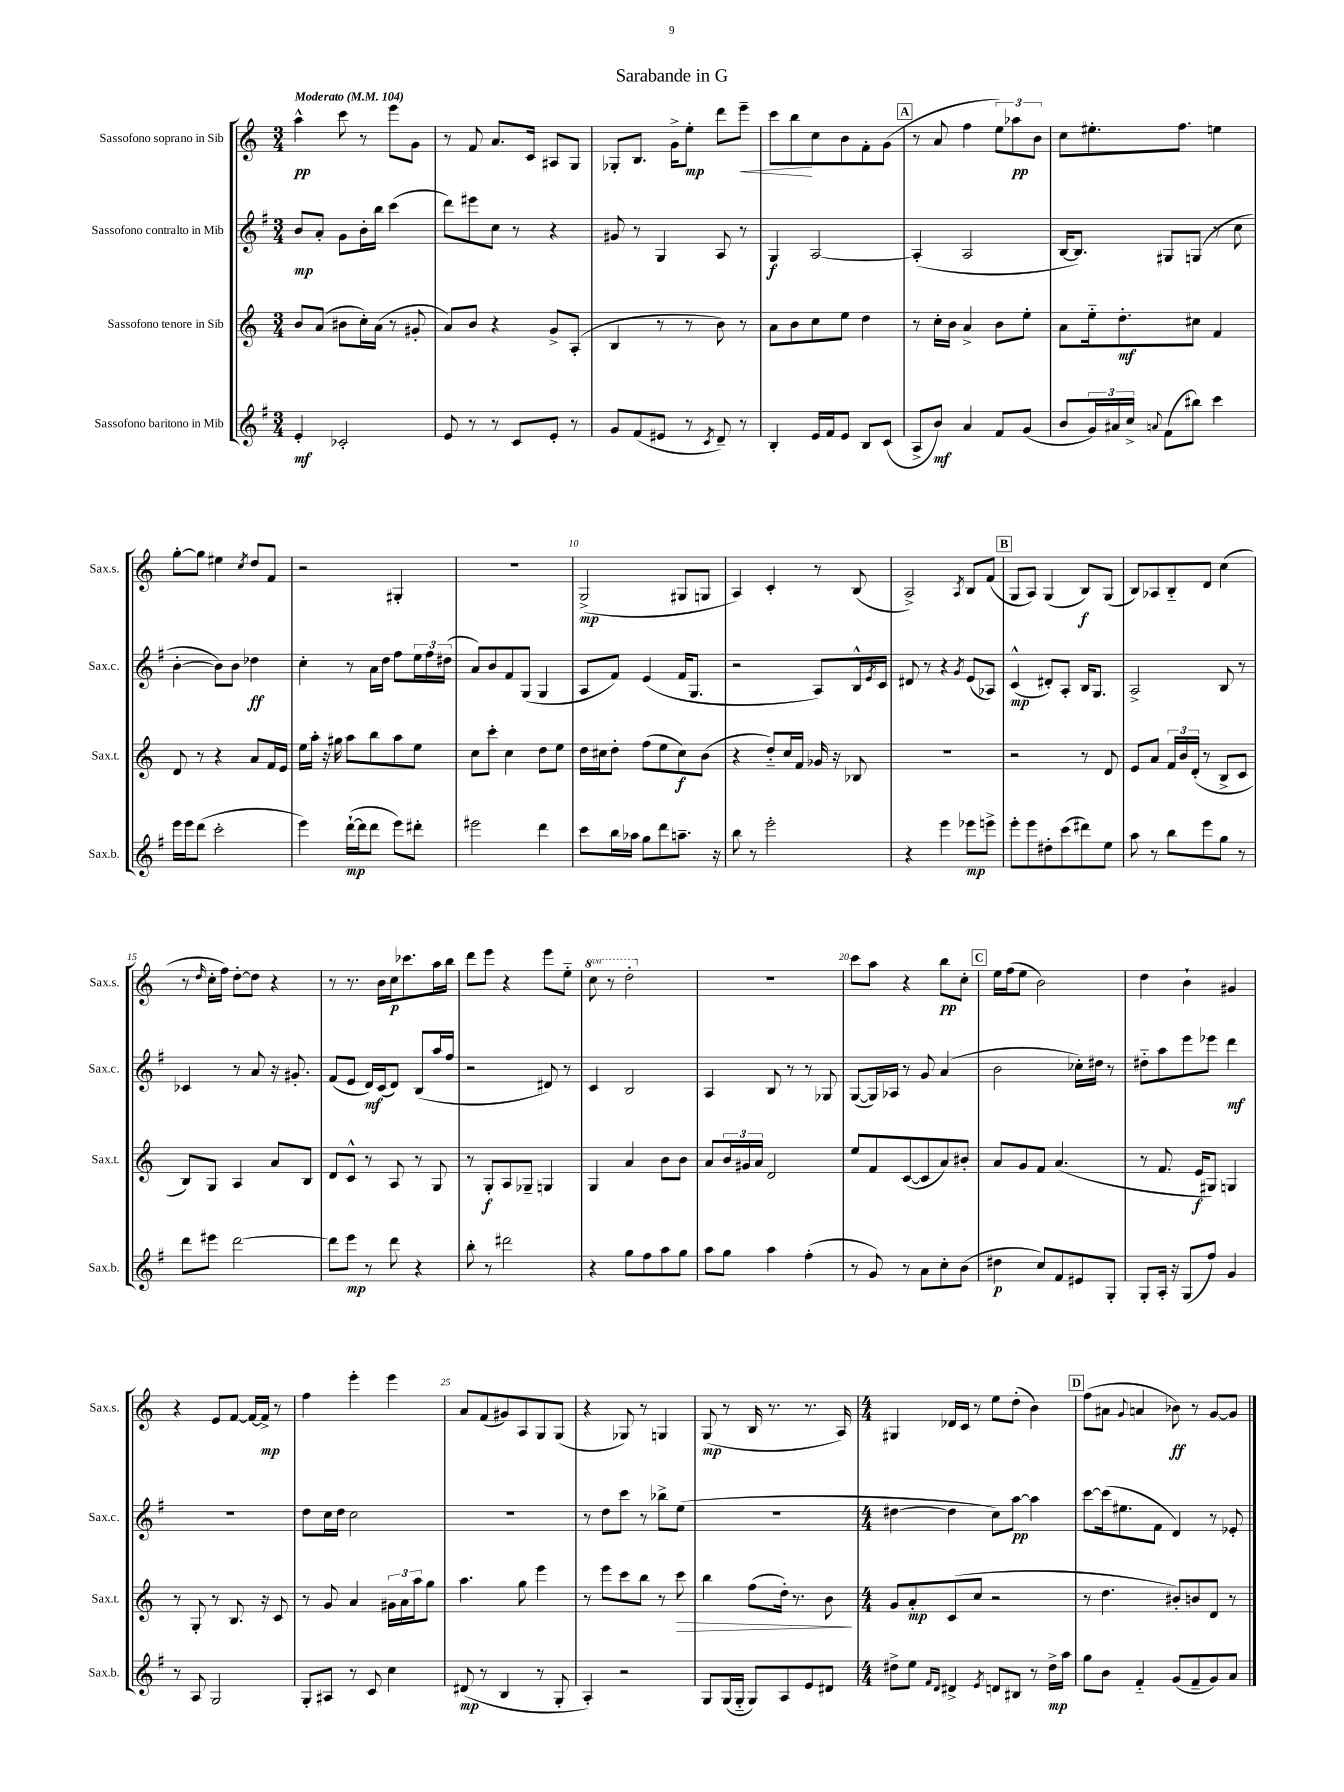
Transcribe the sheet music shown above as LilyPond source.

\header { title = "Sarabande in G" }
<<
\new StaffGroup <<
\new Staff = "s0" \with { instrumentName = "Sassofono soprano in Sib" shortInstrumentName = "Sax.s." } {
    \clef treble \key c \major \numericTimeSignature \time 3/4 \set Staff.ottavationMarkups = #ottavation-simple-ordinals \tempo "Moderato" 4 = 104
    a''4-^\pp c'''8 r8 e'''8 g'8 |
    r8 f'8 a'8. c'16 ais8 g8 |
    ges8-. b8. g'16-> e''8-.\mp d'''8 e'''8--\< |
    c'''8 b''8\! c''8 b'8 f'8-. g'8( |
    \mark \markup { \box "A" } r8 a'8 f''4 \tuplet 3/2 { e''8) aes''8\pp b'8 } |
    c''8 eis''8.-. f''8. e''4 |
    g''8~-. g''8 eis''4 \acciaccatura { c''8 } d''8 f'8 |
    r2 gis4-. |
    R2. |
    g2->\mp( gis8 g8 |
    a4) c'4-. r8 b8( |
    a2->) \acciaccatura { a8 } b8 f'8( |
    \mark \markup { \box "B" } g8 a8) g4( b8\f) g8( |
    b8) aes8 b8-_ d'8 c''4( |
    r8 \grace { d''16 } c''16-. f''16) d''8~-. d''8 r4 |
    r8 r8. b'16 c''16\p ces'''8. a''16 b''16 |
    d'''8 e'''8 r4 e'''8 e''8-_ |
    \ottava #1 c'''8 r8 d'''2-. \ottava #0 |
    R2. |
    c'''8 a''8 r4 b''8\pp c''8-. |
    \mark \markup { \box "C" } e''16 f''16( e''8 b'2) |
    d''4 b'4-! gis'4 |
    r4 e'8 f'8~ f'16~ f'16->\mp r8 |
    f''4 e'''4-. e'''4 |
    a'8 f'8( gis'8) a8 g8 g8( |
    r4 ges8) r8 g4 |
    g8\mp( r8 b16 r8. r8. a16) |
    \numericTimeSignature \time 4/4 gis4 des'16 c'16 r8 e''8 d''8-.( b'4) |
    \mark \markup { \box "D" } f''8( ais'8 \appoggiatura { g'8 } a'4 bes'8\ff) r8 g'8~ g'8 \bar "|." |
}
\new Staff = "s1" \with { instrumentName = "Sassofono contralto in Mib" shortInstrumentName = "Sax.c." } {
    \clef treble \key g \major \numericTimeSignature \time 3/4
    b'8\mp a'8-. g'8 b'16-. b''16 c'''4( |
    d'''8) eis'''8 c''8 r8 r4 |
    gis'8 r8 g4 a8 r8 |
    g4\f a2~ |
    \mark \markup { \box "A" } a4-.( a2 |
    b16~ b8.) gis8 g8( r8 c''8 |
    b'4~-. b'8) b'8 des''4\ff |
    c''4-. r8 a'16 d''16 fis''8 \tuplet 3/2 { e''16 fis''16 dis''16( } |
    a'8) b'8 fis'8 g8( g4 |
    a8 fis'8) e'4( fis'16 g8. |
    r2 a8) b16-^ \acciaccatura { e'8 } c'16 |
    dis'8 r8 r4 \acciaccatura { g'8 } e'8( aes8) |
    \mark \markup { \box "B" } c'4-^\mp( dis'8-.) a8-. b16 g8. |
    a2-> b8 r8 |
    ces'4 r8 a'8 r16 gis'8.-. |
    fis'8( e'8 d'16\mf) c'16( d'8) b8( a''16 fis''16 |
    r2 dis'8) r8 |
    c'4 b2 |
    a4 b8 r8 r8 ges8 |
    g8~( g16) aes16 r8 g'8 a'4( |
    \mark \markup { \box "C" } b'2 ces''16-.) dis''16 r8 |
    dis''8-_ a''8 e'''8 ees'''8 d'''4\mf |
    R2. |
    d''8 c''16 d''16 c''2 |
    R2. |
    r8 d''8 c'''8 r8 bes''8-> e''8( |
    R2. |
    \numericTimeSignature \time 4/4 dis''4~ dis''4 c''8) a''8~\pp a''4 |
    \mark \markup { \box "D" } c'''8~ c'''16( eis''8. fis'8 d'4) r8 ees'8-. \bar "|." |
}
\new Staff = "s2" \with { instrumentName = "Sassofono tenore in Sib" shortInstrumentName = "Sax.t." } {
    \clef treble \key c \major \numericTimeSignature \time 3/4
    b'8 a'8( bis'8 c''16-.) a'16( r8 gis'8-. |
    a'8) b'8 r4 g'8-> a8-.( |
    b4 r8 r8 b'8) r8 |
    a'8 b'8 c''8 e''8 d''4 |
    \mark \markup { \box "A" } r8 c''16-. b'16 a'4-> b'8 e''8-. |
    a'8 e''16-_ d''8.-.\mf cis''8 f'4 |
    d'8 r8 r4 a'8 f'16 e'16 |
    e''16 a''16-. r16 gis''16 a''8 b''8 a''8 e''8 |
    c''8 c'''8-. c''4 d''8 e''8 |
    d''16 cis''16 d''8-. f''8( e''8 cis''8\f) b'8( |
    r4 d''8-_) c''16 f'16 ges'16 r16 bes8 |
    R2. |
    \mark \markup { \box "B" } r2 r8 d'8 |
    e'8 a'8 \tuplet 3/2 { f'16 b'16 d'16-.( } r8 b8-> c'8 |
    b8) g8 a4 a'8 b8 |
    d'8 c'8-^ r8 a8 r8 g8 |
    r8 g8-.\f a8 ges8-- g4 |
    g4 a'4 b'8 b'8 |
    a'8 \tuplet 3/2 { b'16 gis'16 a'16 } d'2 |
    e''8 f'8 c'8~( c'8 a'8) bis'8-. |
    \mark \markup { \box "C" } a'8 g'8 f'8 a'4.( |
    r8 f'8. e'16\f gis8) g4 |
    r8 g8-. r8 b8. r16 c'8 |
    r8 g'8 a'4 \tuplet 3/2 { gis'16 a'16 a''16 } g''8 |
    a''4. g''8 e'''4 |
    r8 e'''8 c'''8 b''8 r8 c'''8\> |
    b''4 f''8( d''16-.) r8. b'8\! |
    \numericTimeSignature \time 4/4 g'8 a'8-.\mp c'8( c''8 r2 |
    \mark \markup { \box "D" } r8 d''4. bis'8-.) b'8 d'8 r8 \bar "|." |
}
\new Staff = "s3" \with { instrumentName = "Sassofono baritono in Mib" shortInstrumentName = "Sax.b." } {
    \clef treble \key g \major \numericTimeSignature \time 3/4
    e'4-.\mf ces'2-. |
    e'8 r8 r8 c'8 e'8-. r8 |
    g'8 fis'8( eis'8 r8 \acciaccatura { c'8 } d'8--) r8 |
    b4-. e'16 fis'16 e'8 b8 c'8( |
    \mark \markup { \box "A" } a8-> b'8\mf) a'4 fis'8 g'8( |
    b'8 \tuplet 3/2 { g'16) ais'16 c''16-> } \appoggiatura { a'8 } fis'8( bis''8) c'''4 |
    e'''16 e'''16 d'''8( c'''2-. |
    e'''4) d'''16~-!\mp( d'''16 d'''8 e'''8) dis'''8-. |
    eis'''2 d'''4 |
    c'''8 b''16 aes''16 g''8 d'''8 a''8.-- r16 |
    b''8 r8 e'''2-. |
    r4 e'''4 ees'''8\mp e'''8-> |
    \mark \markup { \box "B" } e'''8-. e'''8 dis''8-. c'''8( dis'''8) e''8 |
    a''8 r8 b''8 e'''8 g''8 r8 |
    d'''8 eis'''8 d'''2~ |
    d'''8 e'''8\mp r8 d'''8 r4 |
    b''8-. r8 dis'''2 |
    r4 g''8 fis''8 a''8 g''8 |
    a''8 g''8 a''4 fis''4-.( |
    r8 g'8) r8 a'8 c''8-. b'8( |
    \mark \markup { \box "C" } dis''4\p c''8) fis'8 eis'8 g8-. |
    g8-. a16-. r16 g8( fis''8) g'4 |
    r8 a8 g2 |
    g8-. ais8 r8 c'8 c''4 |
    dis'8\mp( r8 b4 r8 g8-. |
    a4-.) r2 |
    g8 g16( g16-_ g8) a8 e'8 dis'8 |
    \numericTimeSignature \time 4/4 dis''8-> e''8 \grace { fis'16 d'16 } dis'4-> \acciaccatura { e'8 } d'8 bis8 r8 dis''16->\mp a''16 |
    \mark \markup { \box "D" } g''8 b'8 fis'4-_ g'8( fis'8-- g'8) a'8 \bar "|." |
}
>>
>>
\layout { \context { \Score \override BarNumber.break-visibility = ##(#f #t #t) barNumberVisibility = #(every-nth-bar-number-visible 5) } }
